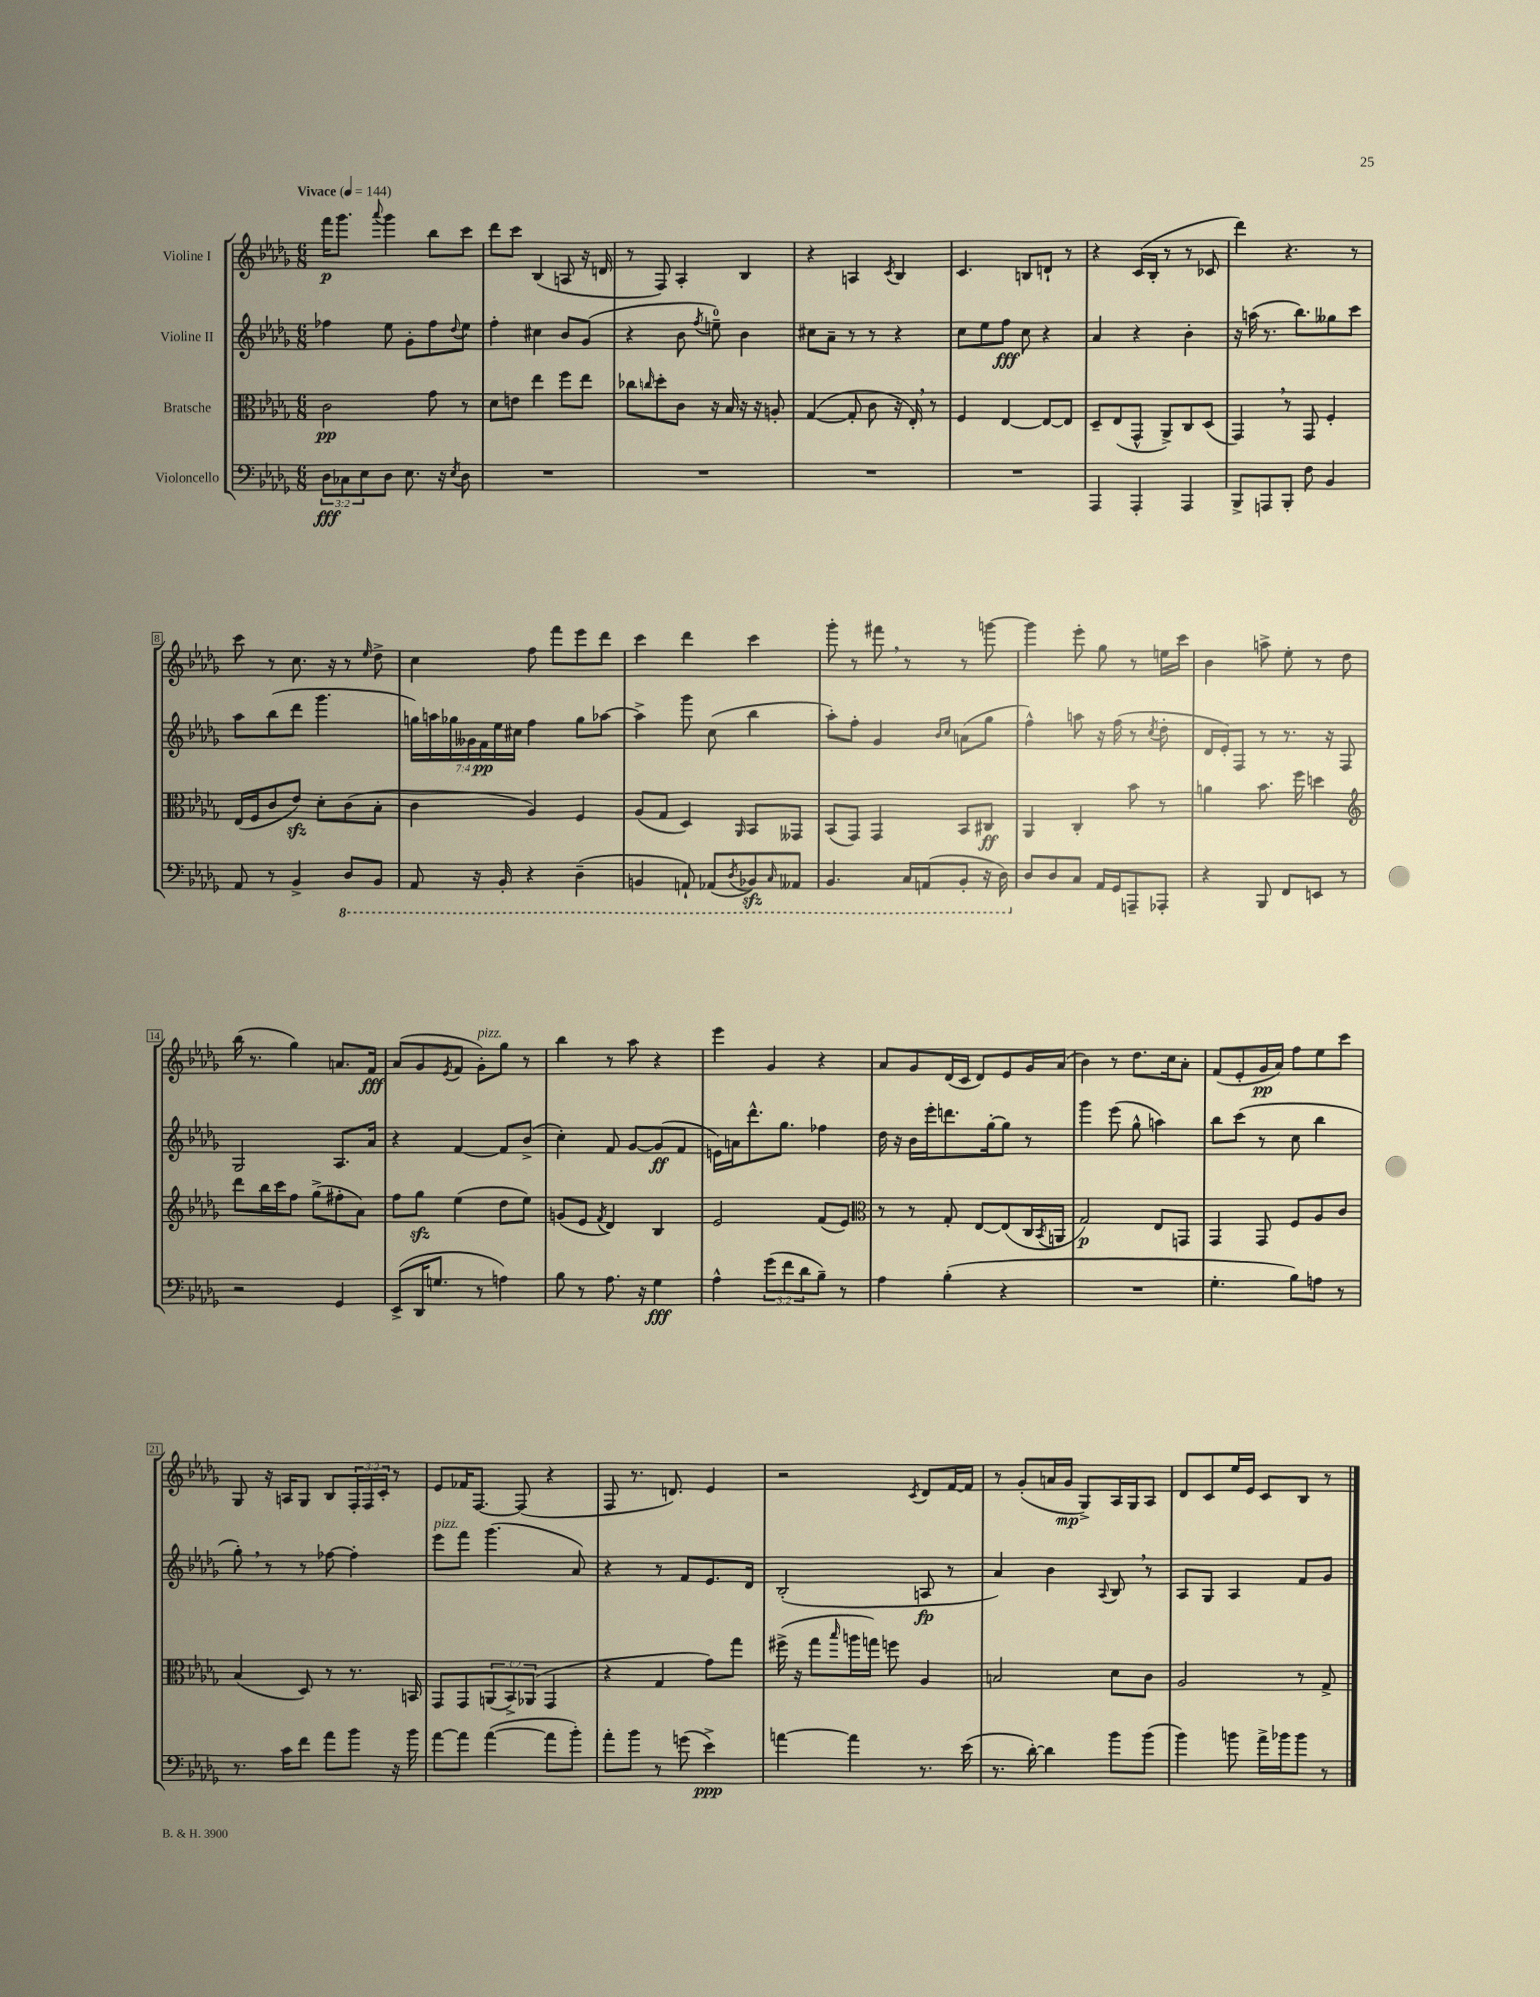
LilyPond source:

<<
\new StaffGroup <<
\new Staff = "s0" \with { instrumentName = "Violine I" } {
    \clef treble \key des \major \numericTimeSignature \time 6/8 \override Staff.TupletNumber.text = #tuplet-number::calc-fraction-text \tempo "Vivace" 4 = 144
    f'''16\p ges'''8. \appoggiatura { aes'''8 } ges'''4 bes''8 c'''8 |
    des'''8 c'''8 bes4( a8 r16 d'16 |
    r8 f8) aes4-. bes4 |
    r4 a4 \acciaccatura { c'8 } bes4 |
    c'4. b8 d'8-! r8 |
    r4 c'16( bes16-. r8 r8 ces'8 |
    des'''4) r4. r8 |
    c'''8 r8 c''8. r16 r8 \grace { ees''16 } des''8-> |
    c''4 f''8 f'''8 ees'''8 des'''8 |
    c'''4 des'''4 c'''4 |
    ges'''8-. r8 fis'''8 \breathe r8 r8 g'''8~ |
    g'''4 ees'''8-. ges''8 r8 e''16 c'''16 |
    bes'4 a''8-> ees''8-. r8 des''8 |
    bes''16( r8. ges''4) a'8. f'16\fff |
    aes'8( ges'8 \acciaccatura { ees'8 } f'8 ges'8-.^\markup { \italic "pizz." }) ges''8 r8 |
    bes''4 r8 aes''8 r4 |
    ees'''4 ges'4 r4 |
    aes'8 ges'8 des'16( c'16 des'8) ees'8 ges'16 aes'16( |
    bes'4) r8 des''8. c''16 aes'8-. |
    f'8( ees'8-. ges'16\pp aes'16) f''8 ees''8 c'''8 |
    ges8 r16 a16 ges8 bes8 \tuplet 3/2 { f16-. f16 c'16-. } r8 |
    ees'8 fes'16 f8.~ f8( r4 |
    f8 r8. d'8.) ees'4 |
    r2 \acciaccatura { c'8 } des'8 f'16~ f'16 |
    r8 ges'8-.( a'16 ges'16\mp ges8->) aes16 ges16 aes8 |
    des'8 c'8 ees''16 ees'16 c'8 bes8 r8 \bar "|." |
}
\new Staff = "s1" \with { instrumentName = "Violine II" } {
    \clef treble \key des \major \numericTimeSignature \time 6/8 \override Staff.TupletNumber.text = #tuplet-number::calc-fraction-text
    fes''4 ees''8 ges'8-. fes''8 \appoggiatura { des''8 } ees''8 |
    f''4-. cis''4 bes'8 ges'8( |
    r4 bes'8 \acciaccatura { f''8 } e''8-0--) bes'4 |
    cis''8 aes'8-- r8 r8 r4 |
    c''8 ees''8 f''8\fff c''8 r4 |
    aes'4 r4 bes'4-. |
    r16 a''16( r8. bes''8.) geses''8 c'''8 |
    aes''8 bes''8( des'''8 ges'''4. |
    \tuplet 7/4 { g''16) a''16 ges''16 geses'16 f'16\pp ees''16 cis''16 } f''4 ges''8 aes''8~ |
    aes''4-> ges'''8 c''8( bes''4 |
    aes''8-.) f''8-. ges'4 \grace { bes'16 c''16 } a'8( ges''8 |
    f''4-^) a''8 r16 f''16( r8 \acciaccatura { c''8 } des''8-. |
    des'16 ees'16-.) f8 r8 r8. r16 f8 |
    ges2 aes8. aes'16 |
    r4 f'4~ f'8 bes'8->( |
    c''4-.) f'8 ges'8~ ges'8\ff( f'8 |
    e'16) a'16 des'''8.-^ ges''8. fes''4 |
    des''16 r16 bes'16 ees'''16-. d'''8. ges''16~-. ges''8 r8 |
    ges'''4 ees'''8( ges''8-^ a''4) |
    bes''8 c'''8( r8 c''8 bes''4 |
    ges''8-.) \breathe r8 r8 fes''8~ fes''4-. |
    ees'''8^\markup { \italic "pizz." } f'''8 ges'''4.( aes'8) |
    r4 r8 f'8 ees'8. des'16 |
    bes2-.( a8\fp r8 |
    aes'4) bes'4 \appoggiatura { aes8 } bes8 \breathe r8 |
    aes8 ges8 aes4 f'8 ges'8 \bar "|." |
}
\new Staff = "s2" \with { instrumentName = "Bratsche" } {
    \clef alto \key des \major \numericTimeSignature \time 6/8 \override Staff.TupletNumber.text = #tuplet-number::calc-fraction-text
    c'2\pp ges'8 r8 |
    des'8 e'8 ees''4 f''8 ees''8 |
    ces''8 \grace { c''16 } des''8-. c'8 r16 bes16 r16 r16 a8-. |
    ges4~( ges8-. c'8 r16 ees16-.) \breathe r8 |
    f4 ees4~ ees8~ ees8 |
    des8-- ees8( ges,8-^ aes,8->) c8 des8( |
    ges,4) \breathe r8 ges,8 f4-. |
    ees16( f16 c'8 ees'8\sfz) des'8-. c'8( bes8-. |
    c'4 aes4) f4 |
    aes8( ges8 des4) \grace { aes,16 } bes,8 geses,8 |
    bes,8( ges,8) ges,4 bes,8 cis8\ff |
    aes,4 c4-. bes'8 r8 |
    a'4 bes'8. f''16 d''4 |
    \clef treble des'''8 bes''16 c'''16 f''8 ges''8->( fis''8-. aes'8) |
    f''8 ges''8\sfz ees''4( des''8 ees''8) |
    g'8( ees'8 \acciaccatura { f'8 } des'4) bes4 |
    ees'2 f'8( ees'8) |
    \clef alto r8 r8 ges8-. ees8~ ees8( c16 \acciaccatura { bes,8 } a,16 |
    ges2\p) ees8 g,8 |
    ges,4 ges,8 f8 aes8 c'8 |
    bes4( des8) r8 r8. b,16 |
    ges,8 ges,8 \tuplet 3/2 { a,8( bes,8->) aes,8( } ges,4 |
    r4 ges4 ges'8) ges''8 |
    fis''16->( r16 ges''8 \grace { bes''16 } a''16 g''16) f''8 aes4 |
    b2 des'8 c'8 |
    aes2 r8 ges8-> \bar "|." |
}
\new Staff = "s3" \with { instrumentName = "Violoncello" } {
    \clef bass \key des \major \numericTimeSignature \time 6/8 \override Staff.TupletNumber.text = #tuplet-number::calc-fraction-text
    \tuplet 3/2 { des8\fff ces8 ees8 } des8 ees8. r16 \acciaccatura { ees8 } des8 |
    R2. |
    R2. |
    R2. |
    R2. |
    aes,,4 aes,,4-. aes,,4 |
    bes,,8-> a,,8 bes,,8-. f8 bes,4 |
    aes,8 r8 bes,4-> \ottava #-1 des,8 bes,,8 |
    aes,,8 r16 bes,,16-. r4 des,4--( |
    b,,4 a,,8-!) aes,,8( \acciaccatura { des,8 } bes,,8\sfz) \grace { c,16 } aeses,,8 |
    bes,,4. c,16 a,,16( bes,,8-. r16 des,16) \ottava #0 |
    des8 des8 c8 aes,16 ges,16 a,,8-- aes,,8-. |
    r4 bes,,8 f,8 e,8 r8 |
    r2 ges,4 |
    ees,8->( des,16 g8. r8 a4) |
    bes8 r8 aes8. r16 ges4\fff |
    aes4-^ \tuplet 3/2 { ges'8( f'8 des'8 } bes8--) r8 |
    aes4 bes4-.( r4 |
    R2. |
    ges4.-. bes8) a8 r8 |
    r8. c'16 f'8 aes'8 bes'8 r16 bes'16 |
    aes'8~ aes'8 aes'4~( aes'8 bes'8-.) |
    aes'8-. bes'8 r8 g'8( ees'4->\ppp) |
    a'4~ a'4 r8. ees'16( |
    r8. des'16~-.) des'4 bes'8 bes'8( |
    bes'4) b'8 aes'16-> bes'16 bes'8 r8 \bar "|." |
}
>>
>>
\layout { \context { \Score \override BarNumber.stencil = #(make-stencil-boxer 0.1 0.3 ly:text-interface::print) } }
